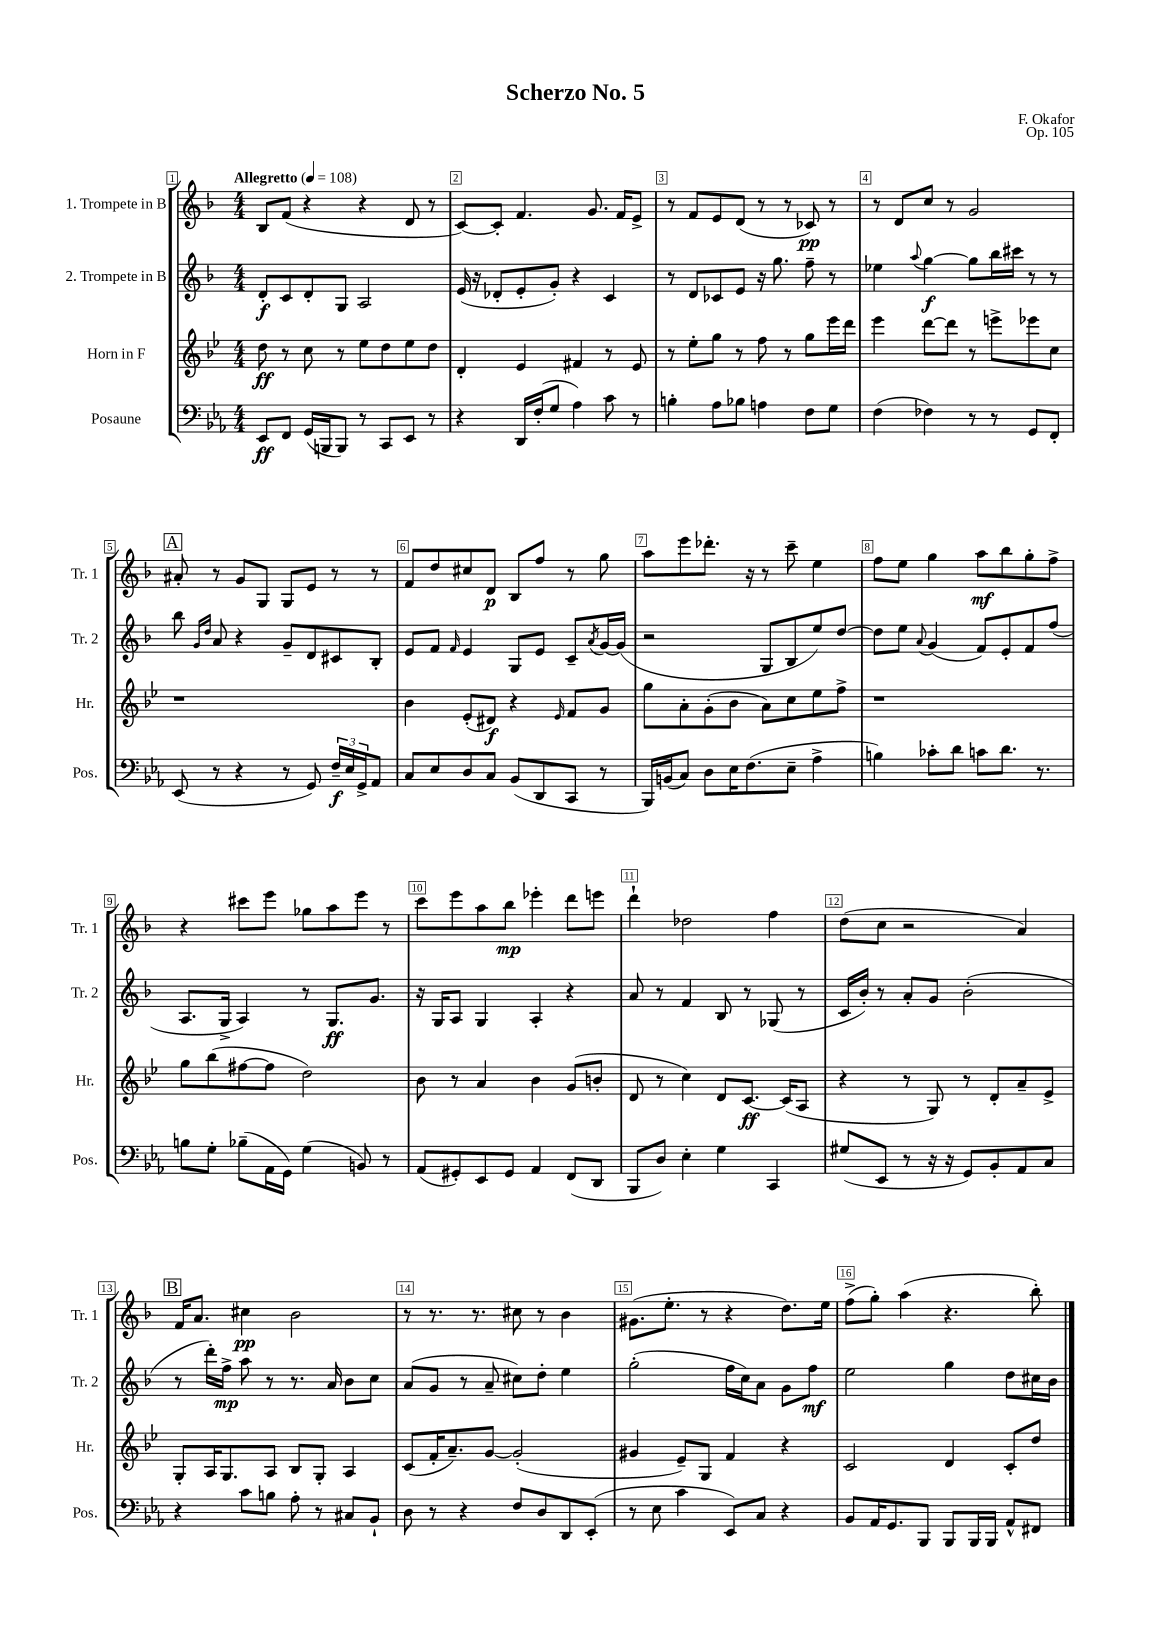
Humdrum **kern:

**kern	**dynam	**kern	**dynam	**kern	**dynam	**kern	**dynam
*part4	*part4	*part3	*part3	*part2	*part2	*part1	*part1
*staff4	*staff4	*staff3	*staff3	*staff2	*staff2	*staff1	*staff1
*I"Posaune	*	*I"Horn in F	*	*I"2. Trompete in B	*	*I"1. Trompete in B	*
*I'Pos.	*	*I'Hr.	*	*I'Tr. 2	*	*I'Tr. 1	*
*clefF4	*	*clefG2	*	*clefG2	*	*clefG2	*
*k[b-e-a-]	*	*k[b-e-]	*	*k[b-]	*	*k[b-]	*
*M4/4	*	*M4/4	*	*M4/4	*	*M4/4	*
*MM108	*	*MM108	*	*MM108	*	*MM108	*
=1	=1	=1	=1	=1	=1	=1	=1
!	!	!	!	!	!	!LO:TX:a:B:t=Allegretto	!
8EE-/L	ff	8dd\	ff	8d'/L	f	8B-/L	.
8FF/J	.	8r	.	8c/	.	(8f/J	.
(16GG/LL	.	8cc\	.	8d'/	.	4r	.
16BBBn/J	.	.	.	.	.	.	.
8BBB/J)	.	8r	.	8G/J	.	.	.
8r	.	8ee-\L	.	2A/	.	4r	.
8CC/L	.	8dd\	.	.	.	.	.
8EE-/J	.	8ee-\	.	.	.	8d/	.
8r	.	8dd\J	.	.	.	8r	.
=2	=2	=2	=2	=2	=2	=2	=2
4r	.	4d'/	.	(16e/	.	[8c/L)	.
.	.	.	.	16r	.	.	.
.	.	.	.	8d-X'/L	.	8c'/J]	.
16DD/LL	.	4e-/	.	8e'/	.	4.f/	.
(16F'/J	.	.	.	.	.	.	.
8G/J	.	.	.	8g'/J)	.	.	.
4A-\)	.	4f#X/	.	4r	.	.	.
.	.	.	.	.	.	8.g/	.
8c\	.	8r	.	4c/	.	.	.
.	.	.	.	.	.	16f/KL	.
8r	.	8e-/	.	.	.	8e^/J	.
=3	=3	=3	=3	=3	=3	=3	=3
4Bn'\	.	8r	.	8r	.	8r	.
.	.	8ee-'\L	.	8d/L	.	8f/L	.
8A-\L	.	8gg\J	.	8c-X/	.	8e/	.
8B-X\J	.	8r	.	8e/J	.	(8d/J	.
4An\	.	8ff\	.	16r	.	8r	.
.	.	.	.	8.gg\	.	.	.
.	.	8r	.	.	.	8r	.
8F\L	.	8gg\L	.	8ff~\	.	8c-X/)	pp
8G\J	.	16eee-\L	.	8r	.	8r	.
.	.	16ddd\JJ	.	.	.	.	.
=4	=4	=4	=4	=4	=4	=4	=4
(4F\	.	4eee-\	.	4ee-X\	.	8r	.
.	.	.	.	.	.	8d/L	.
.	.	.	.	8qqaa/	.	.	.
4F-X\)	.	[8ddd\L	.	[4gg\	f	8cc/J	.
.	.	8ddd\J]	.	.	.	8r	.
8r	.	8r	.	8gg\L]	.	2g/	.
8r	.	8eeen^\L	.	16bb-\L	.	.	.
.	.	.	.	16ccc#X\JJ	.	.	.
8GG/L	.	8eee-X\	.	8r	.	.	.
8FF'/J	.	8cc\J	.	8r	.	.	.
!!LO:LB:g=z
!!LO:REH:place=s1:t=A
=5	=5	=5	=5	=5	=5	=5	=5
(8EE-/	.	1r	.	8bb-\	.	8a#X'/	.
.	.	.	.	16qqg/LL	.	.	.
.	.	.	.	16qqdd/JJ	.	.	.
8r	.	.	.	8a/	.	8r	.
4r	.	.	.	4r	.	8g/L	.
.	.	.	.	.	.	8G/J	.
8r	.	.	.	8g~/L	.	8G/L	.
8GG/)	.	.	.	8d/	.	8e/J	.
24F~/LL	f	.	.	8c#X/	.	8r	.
24E-/	.	.	.	.	.	.	.
24GG^/J	.	.	.	.	.	.	.
8AA-/J	.	.	.	8B-'/J	.	8r	.
=6	=6	=6	=6	=6	=6	=6	=6
8C/L	.	4b-\	.	8e/L	.	8f/L	.
8E-/	.	.	.	8f/J	.	8dd/	.
.	.	.	.	16qqf/	.	.	.
8D/	.	(8e-'/L	.	4e/	.	8cc#X/	.
8C/J	.	8d#X/J)	f	.	.	8d/J	p
(8BB-/L	.	4r	.	8G/L	.	8B-/L	.
8DD/	.	.	.	8e/J	.	8ff/J	.
.	.	16qqe-/	.	.	.	.	.
8CC/J	.	8f/L	.	8c~/L	.	8r	.
.	.	.	.	8qa/	.	.	.
8r	.	8g/J	.	[16g/L	.	8gg\	.
.	.	.	.	(16g/JJ]	.	.	.
=7	=7	=7	=7	=7	=7	=7	=7
16BBB-/LL)	.	8gg\L	.	2r	.	8aa\L	.
(16BBn/J	.	.	.	.	.	.	.
8C/J)	.	8a'\	.	.	.	8eee\	.
8D\L	.	(8g'\	.	.	.	8.ddd-X'\J	.
16E-\K	.	8b-\J	.	.	.	.	.
(8.F\	.	.	.	.	.	16r	.
.	.	8a\L)	.	8G/L	.	8r	.
8E-~\J	.	8cc\	.	8B-/	.	8ccc~\	.
4A-^\	.	8ee-\	.	8ee/)	.	4ee\	.
.	.	8ff^\J	.	[8dd/J	.	.	.
=8	=8	=8	=8	=8	=8	=8	=8
4Bn\)	.	1r	.	8dd\L]	.	8ff\L	.
.	.	.	.	8ee\J	.	8ee\J	.
.	.	.	.	8qqa/	.	.	.
8c-X'\L	.	.	.	(4g/	.	4gg\	.
8d\J	.	.	.	.	.	.	.
8cn\L	.	.	.	8f/L)	.	8aa\L	mf
8.d\J	.	.	.	8e'/	.	8bb-\	.
.	.	.	.	8f/	.	8gg'\	.
8.r	.	.	.	.	.	.	.
.	.	.	.	(8ff/J	.	8ff^\J	.
!!LO:LB:g=z
=9	=9	=9	=9	=9	=9	=9	=9
8Bn\L	.	8gg\L	.	8.A/L	.	4r	.
8G'\J	.	(8bb-\	.	.	.	.	.
.	.	.	.	16G^/Jk	.	.	.
(8B-X~\L	.	[8ff#X\	.	4A/)	.	8ccc#X\L	.
16AA-\L	.	8ff#\J]	.	.	.	8eee\J	.
16GG\JJ)	.	.	.	.	.	.	.
(4G\	.	2dd\)	.	8r	.	8gg-X\L	.
.	.	.	.	8.G/L	ff	8aa\	.
8BBn/)	.	.	.	.	.	8eee\J	.
.	.	.	.	8.g/J	.	.	.
8r	.	.	.	.	.	8r	.
=10	=10	=10	=10	=10	=10	=10	=10
(8AA-/L	.	8b-\	.	16r	.	8ccc\L	.
.	.	.	.	16G/KL	.	.	.
8GG#X'/)	.	8r	.	8A/J	.	8eee\	.
8EE-/	.	4a/	.	4G/	.	8aa\	.
8GG#/J	.	.	.	.	.	8bb-\J	mp
4AA-/	.	4b-\	.	4A'/	.	4eee-X'\	.
(8FF/L	.	(8g/L	.	4r	.	8ddd\L	.
8DD/J	.	8bn'/J	.	.	.	8eeen\J	.
=11	=11	=11	=11	=11	=11	=11	=11
8BBB-/L	.	8d/	.	8a/	.	4ddd`\	.
8D/J)	.	8r	.	8r	.	.	.
4E-'\	.	4cc\)	.	4f/	.	2dd-X\	.
4G\	.	8d/L	.	8B-/	.	.	.
.	.	[8.c/J	ff	8r	.	.	.
4CC/	.	.	.	(8G-X/	.	4ff\	.
.	.	(16c/KL]	.	.	.	.	.
.	.	8A/J	.	8r	.	.	.
=12	=12	=12	=12	=12	=12	=12	=12
(8G#X/L	.	4r	.	16c/LL	.	(8dd\L	.
.	.	.	.	16b-'/JJ)	.	.	.
8EE-/J	.	.	.	8r	.	8cc\J	.
8r	.	8r	.	8a'/L	.	2r	.
16r	.	8G/)	.	8g/J	.	.	.
16r	.	.	.	.	.	.	.
8GG/L)	.	8r	.	(2b-'\	.	.	.
8BB-'/	.	8d'/L	.	.	.	.	.
8AA-/	.	8a~/	.	.	.	4a/)	.
8C/J	.	8e-^/J	.	.	.	.	.
!!LO:LB:g=z
!!LO:REH:place=s1:t=B
=13	=13	=13	=13	=13	=13	=13	=13
4r	.	8G'/L	.	8r	.	16f/KL	.
.	.	.	.	.	.	8.a/J	.
.	.	16A/K	.	16ddd'\LL)	.	.	.
.	.	8.G/	.	16ff^\JJ	mp	.	.
8c\L	.	.	.	8aa\	.	4cc#X\	pp
8Bn\J	.	8A/J	.	8r	.	.	.
8A-'\	.	8B-/L	.	8.r	.	2b-\	.
8r	.	8G'/J	.	.	.	.	.
.	.	.	.	16a/	.	.	.
8C#X/L	.	4A/	.	8b-\L	.	.	.
8BB-`/J	.	.	.	8cc\J	.	.	.
=14	=14	=14	=14	=14	=14	=14	=14
8D\	.	(8c/L	.	(8a/L	.	8r	.
8r	.	16f'/K	.	8g/J	.	8.r	.
.	.	8.a~/)	.	.	.	.	.
4r	.	.	.	8r	.	.	.
.	.	.	.	.	.	8.r	.
.	.	[8g/J	.	8a~/	.	.	.
8F/L	.	(2g'/]	.	8cc#X\L)	.	8cc#X\	.
8D/	.	.	.	8dd'\J	.	8r	.
8DD/	.	.	.	4ee\	.	4b-\	.
(8EE-'/J	.	.	.	.	.	.	.
=15	=15	=15	=15	=15	=15	=15	=15
8r	.	4g#X/	.	(2gg'\	.	(8.g#X\L	.
8E-\	.	.	.	.	.	.	.
.	.	.	.	.	.	8.ee'\J	.
4c\	.	8e-~/L)	.	.	.	.	.
.	.	8G/J	.	.	.	8r	.
8EE-/L)	.	4f/	.	16ff\LL	.	4r	.
.	.	.	.	16cc\J)	.	.	.
8C/J	.	.	.	8a\J	.	.	.
4r	.	4r	.	8g\L	.	8.dd\L)	.
.	.	.	.	8ff\J	mf	.	.
.	.	.	.	.	.	16ee\Jk	.
=16	=16	=16	=16	=16	=16	=16	=16
8BB-/L	.	2c/	.	2ee\	.	(8ff^\L	.
16AA-/K	.	.	.	.	.	8gg'\J)	.
8.GG/	.	.	.	.	.	.	.
.	.	.	.	.	.	(4aa\	.
8BBB-/J	.	.	.	.	.	.	.
8BBB-/L	.	4d/	.	4gg\	.	4.r	.
16BBB-/L	.	.	.	.	.	.	.
16BBB-/JJ	.	.	.	.	.	.	.
8AA-^^/L	.	8c'/L	.	8dd\L	.	.	.
8FF#X/J	.	8dd/J	.	16cc#X\L	.	8bb-'\)	.
.	.	.	.	16b-\JJ	.	.	.
==	==	==	==	==	==	==	==
*-	*-	*-	*-	*-	*-	*-	*-
